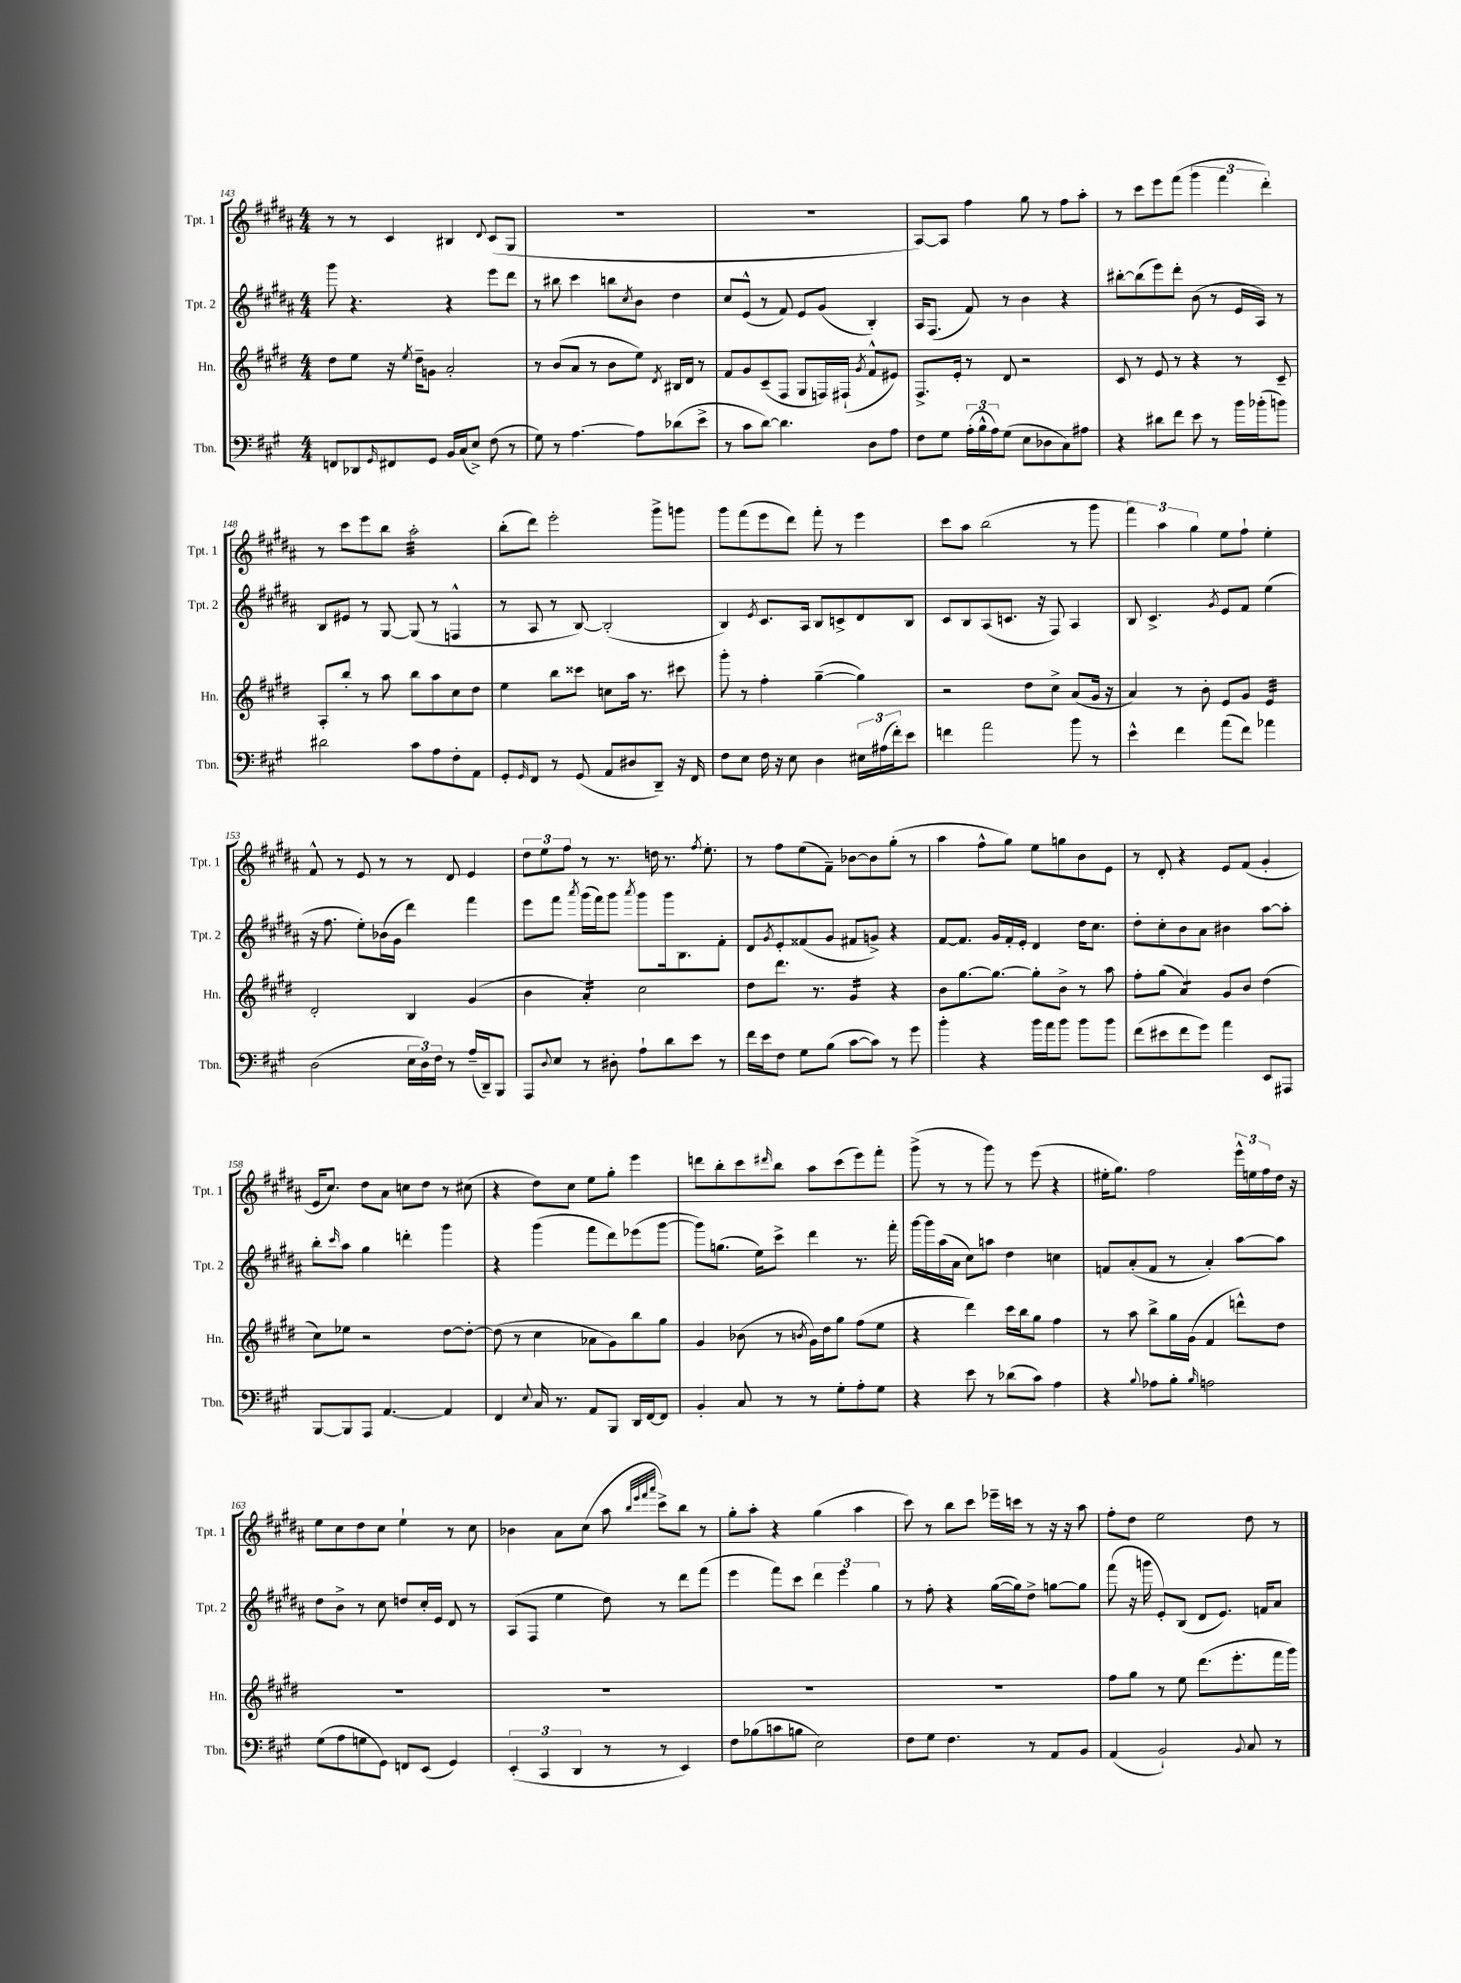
<<
\new StaffGroup <<
\new Staff = "s0" \with { instrumentName = "Tpt. 1" shortInstrumentName = "Tpt. 1" } {
    \clef treble \key b \major \numericTimeSignature \time 4/4
    r8 r8 cis'4 bis4 \appoggiatura { dis'8 } cis'8( gis8 |
    R1 |
    R1 |
    ais8~) ais8 fis''4 gis''8 r8 fis''8 ais''8-. |
    r8 cis'''8 e'''8 fis'''8( \tuplet 3/2 { gis'''4 fis'''4 dis'''4-.) } |
    r8 cis'''8 e'''8 b''8 ais''2:32-. |
    b''8-.( dis'''8) e'''2-. gis'''8-> g'''8 |
    gis'''8 fis'''8( e'''8 dis'''8) fis'''8-. r8 e'''4 |
    cis'''8 ais''8 b''2( r8 gis'''8 |
    \tuplet 3/2 { fis'''4) ais''4 gis''4 } e''8 fis''8-! e''4-. |
    fis'8-^ r8 e'8 r8 r8 dis'8 e'4 |
    \tuplet 3/2 { dis''8 e''8 fis''8 } r8 r8. d''16 r8. \acciaccatura { fis''8 } e''8.-. |
    r8 fis''8 e''8( fis'8--) bes'8~ bes'8 gis''8-.( r8 |
    ais''4 fis''8-^ gis''8) e''8 g''8 b'8 e'8 |
    r8 dis'8-. r4 e'8 fis'8( gis'4-. |
    e'16 cis''8.) dis''8 ais'8 c''8 dis''8 r8 cis''8( |
    r4 dis''8) cis''8 e''8 gis''8-. e'''4 |
    d'''8 b''8-. cis'''8 \grace { dis'''16 } b''8 ais''8 cis'''8( e'''8) fis'''8-. |
    gis'''8->( r8 r8 gis'''8) r8 e'''8( r4 |
    eis''16-. gis''8.) fis''2 \tuplet 3/2 { e'''16-^ e''16 fis''16 } dis''16 r16 |
    e''8 cis''8 dis''8 cis''8 e''4-! r8 cis''8 |
    bes'4 ais'8 cis''8( ais''8 \grace { b''32 e'''32 fis'''32 ais'''32 } cis'''8->) b''8 r8 |
    gis''8-. ais''8-. r4 gis''4( ais''4 |
    cis'''8) r8 b''8 cis'''8 ees'''16-- c'''16 r8 r16 r16 ais''8 |
    fis''8-. dis''8 e''2 dis''8 r8 \bar "|." |
}
\new Staff = "s1" \with { instrumentName = "Tpt. 2" shortInstrumentName = "Tpt. 2" } {
    \clef treble \key b \major \numericTimeSignature \time 4/4
    gis'''8 r4. r4 e'''8 dis'''8 |
    r8 bis''8 cis'''4 b''8 \acciaccatura { cis''8 } b'8 dis''4 |
    cis''8 e'8-^( r8 fis'8) e'8 gis'8( b4-.) |
    ais16 fis8.( fis'8) r8 b'4 r4 |
    bis''8~-. bis''8( e'''8) dis'''8-. b'8( r8 e'16 ais16) r8 |
    b8 eis'8 r8 gis8~ gis8( r8 f4-^ |
    r8 ais8 r8 b8~) b2-.( |
    b4) \acciaccatura { e'8 } cis'8. ais16 b8 c'8-> dis'8 b8 |
    cis'8 b8 ais8( c'8. r16 fis8) ais4 |
    b8 cis'4.-> \acciaccatura { gis'8 } e'8 fis'8 e''4( |
    r16 fis''8. e''8-.) bes'16( gis'16 dis'''4) fis'''4 |
    e'''8 fis'''8 \acciaccatura { ais'''8 } gis'''16( fis'''16) gis'''8 \acciaccatura { ais'''8 } gis'''8 gis'''16 b8. fis'8-. |
    dis'8 \acciaccatura { gis'8 } e'8-. fisis'8( gis'8 fis'8 g'8->) r4 |
    fis'8~ fis'8. gis'16 fis'16-. e'16-. dis'4 dis''16 cis''8. |
    dis''8-. cis''8-. b'8 ais'8 bis'4 ais''8~ ais''8-. |
    b''8-. \grace { cis'''16 } ais''8 gis''4 d'''4-. gis'''4 |
    r4 gis'''4( fis'''8 dis'''8) ees'''8( gis'''8~ |
    gis'''8) g''8.( e''16) cis'''8-> dis'''4 r8. fis'''16-. |
    gis'''16~ gis'''16 ais''16( ais'16 cis''8) a''8 dis''4 c''4 |
    f'8 ais'8-.( f'8 r8 ais'4-.) ais''8~ ais''8 |
    dis''8 b'8-> r8 cis''8 d''8 cis''16-. e'16 dis'8 r8 |
    ais8( fis8 e''4 dis''8) r8 dis'''8 fis'''8( |
    e'''4 fis'''8) cis'''8 \tuplet 3/2 { dis'''4 e'''4 gis''4 } |
    r8 fis''8-. r4 gis''16~( gis''16) dis''8-> g''8~ g''8 |
    fis'''8( r16 g'''16 e'8-.) b8( dis'8 e'8.) f'16 ais'8 \bar "|." |
}
\new Staff = "s2" \with { instrumentName = "Hn." shortInstrumentName = "Hn." } {
    \clef treble \key e \major \numericTimeSignature \time 4/4
    dis''8 e''8 r16 \acciaccatura { e''8 } dis''16-- g'8 a'2-. |
    r8 b'8( a'8 r8 b'8 e''8) \acciaccatura { dis'8 } bis16 dis'16 r8 |
    fis'8 gis'8 cis'8--( fis8 gis8 f16) fis16-!( \acciaccatura { gis'8 } fis'8-^ eis'8) |
    fis8.-> e'16-. r8 dis'8 r2 |
    cis'8 r8 e'8 r8 r4 r8 cis'8-- |
    a8-. b''8-. r8 a''8 b''8 a''8 cis''8 dis''8 |
    e''4 b''8 cisis'''8 c''8 a''16 r8. cis'''8 |
    gis'''8-. r8 fis''4-. gis''4~--( gis''4) |
    r2 dis''8 cis''8-> a'8( gis'16 r16 |
    a'4) r8 b'8-. e'8 gis'8 e'4:32 |
    dis'2-. b4 gis'4( |
    b'4 a'4:16-.) cis''2 |
    dis''8 dis'''8. r8. gis'4:16 r4 |
    b'8 gis''8.~ gis''8.~ gis''8-. b'8-> r8 a''8 |
    fis''8-. gis''8( a'4:8) gis'8 b'8 dis''4( |
    cis''8) ees''8 r2 dis''8~ dis''8~-. |
    dis''8( r8 cis''4 aes'8 gis'8) b''8 gis''8 |
    gis'4 bes'8( r8 \acciaccatura { b'8 } gis'16) dis''16 gis''8 fis''8( e''8 |
    r4 dis'''4) cis'''16 b''16 gis''8 fis''4 |
    r8 a''8 b''8-> gis''16 gis'16( fis'4 d'''8-^) dis''8 |
    R1 |
    R1 |
    R1 |
    R1 |
    fis''8 gis''8 r8 e''8 dis'''8.( e'''8.-. fis'''16 gis'''16) \bar "|." |
}
\new Staff = "s3" \with { instrumentName = "Tbn." shortInstrumentName = "Tbn." } {
    \clef bass \key a \major \numericTimeSignature \time 4/4
    f,8 des,8 \grace { gis,16 } fis,8 gis,8 b,16 cis16( e8->) fis8( r8 |
    gis8) r8 a4.~ a8 des'8( e'8-> |
    r8 cis'8 d'8~) d'4. d8 a8 |
    fis8 gis8 \tuplet 3/2 { a16-.( b16-^ a16) } gis8( e8 des8 cis8) ais8 |
    r4 dis'8 fis'8 e'8 r8 b'16 bes'16-.( b'8) |
    dis'2 cis'8 a8 fis8-. a,8 |
    gis,8-. \grace { gis,16 } fis,8 r8 gis,8( a,8 dis8 d,8--) r16 fis,16 |
    fis8 e8 fis16 r16 e8 d4 \tuplet 3/2 { eis16 ais16( fis'16-.) } e'8 |
    f'4 a'2 b'8 r8 |
    e'4-^ fis'4 a'8( fis'8) aes'4 |
    d2( \tuplet 3/2 { e16 d16) fis16 } r8 a16--( d,16--) b,,8 |
    a,,8 \appoggiatura { d8 } e8 r8 dis8-. a8-! d'8 e'8 r8 |
    fis'16 e'16 fis8 gis8 b8( cis'8~ cis'8) r8 gis'8 |
    b'4-. r4 b'16 a'16 b'8 b'8 b'8 |
    fis'8( eis'8 fis'8 gis'8) a'4 e,8 ais,,8 |
    b,,8~ b,,8 a,,8 a,4.~ a,4 |
    fis,4 \appoggiatura { e8 } cis16 r8. a,8 b,,8 d,16 fis,16~ fis,8 |
    b,4-. cis8 r8 r8 gis8-. a8-. gis8 |
    r4 e'8 r8 des'8( cis'8) a4 |
    r4 \appoggiatura { b8 } aes8 b8-. \grace { b16 } a2 |
    gis8( a8 g8 gis,8) f,8 e,8( gis,4) |
    \tuplet 3/2 { e,4-.( cis,4 d,4 } r8 r8 e,4) |
    fis8 bes8( c'8 b8 e2) |
    fis8 gis8 fis4. r8 a,8 b,8 |
    a,4( b,2-!) \appoggiatura { b,8 } cis8 r8 \bar "|." |
}
>>
>>
\layout { \context { \Score currentBarNumber = #143 } }
